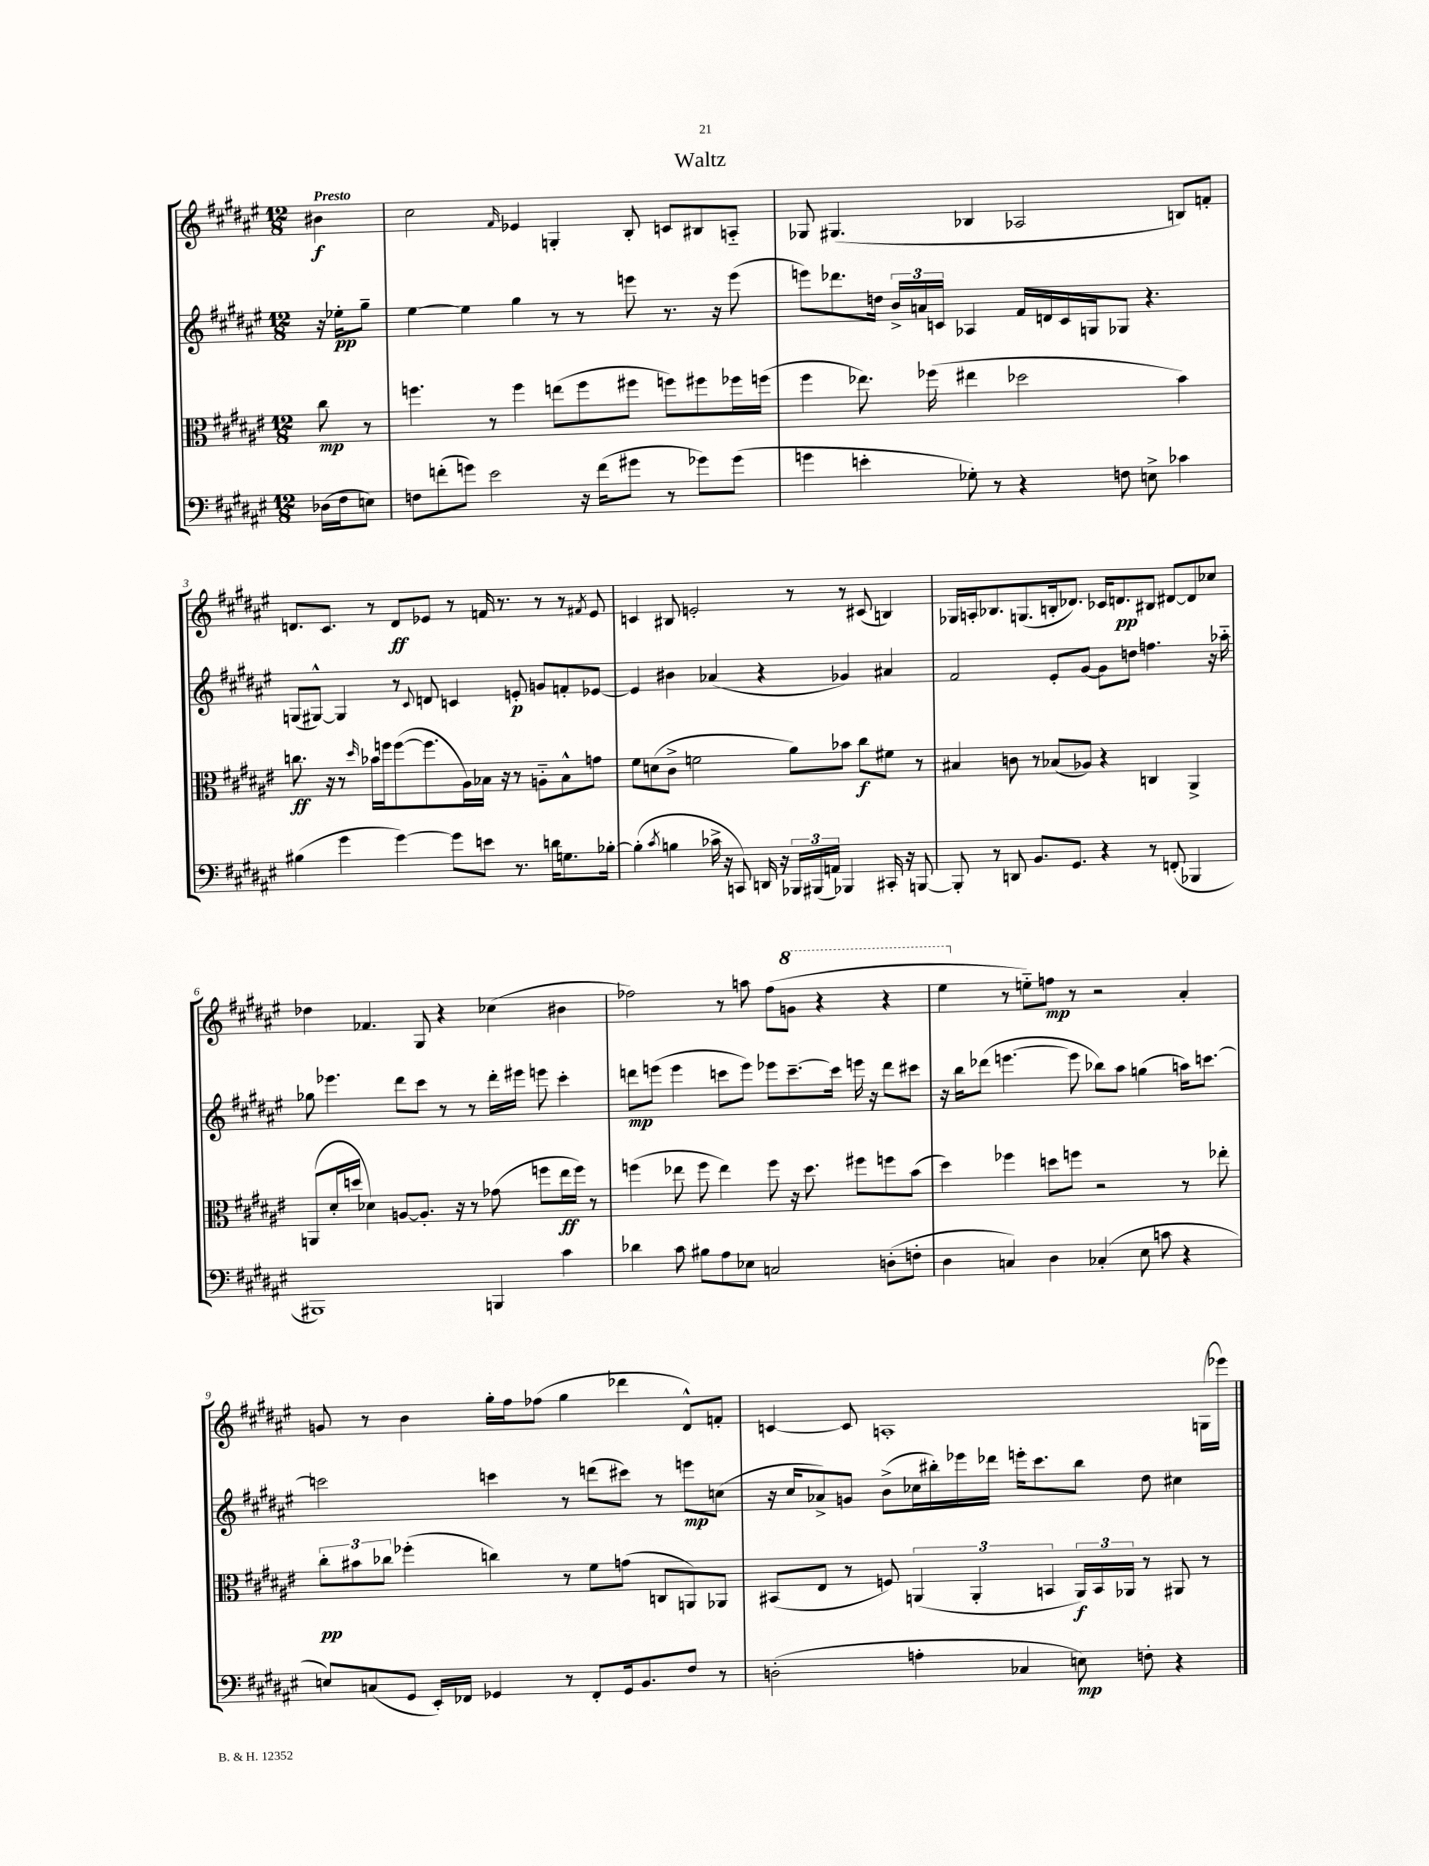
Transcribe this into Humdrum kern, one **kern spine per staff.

**kern	**kern	**kern	**kern
*staff4	*staff3	*staff2	*staff1
*clefF4	*clefC3	*clefG2	*clefG2
*k[f#c#g#d#a#e#]	*k[f#c#g#d#a#e#]	*k[f#c#g#d#a#e#]	*k[f#c#g#d#a#e#]
*M12/8	*M12/8	*M12/8	*M12/8
(16D-\LL	8cc#\	16r	4b#\
16F#\J	.	16ee-'\LK	.
8E\J)	8r	8gg#~\J	.
=	=	=	=
8F\L	4.ff\	[4ee#\	2cc#\
(8f'\	.	.	.
8g\J)	.	4ee#\]	.
2e#\	8r	.	.
.	.	.	16qqf#/
.	4ff\	4gg#\	4e-/
.	(8ee\L	8r	4G'/
16r	8ff\	8r	.
(16f\LK	.	.	.
8g#\J	8ff#\J	8eee\	8B'/
8r	8ff\L)	8.r	8c/L
8g-\L)	8ff#\	.	8B#/
.	.	16r	.
(8g-\J	16ff-\L	(8eee\	8A'~/J
.	(16ff\JJ	.	.
=	=	=	=
4g\	4ff#\	8eee\L)	8G-/
.	.	8.ddd-\	(4.G#/
4e'\	8.ee-\)	.	.
.	.	16dd\Jk	.
.	.	24b^/LL	.
.	.	24a/	.
.	(16ff-\	.	.
.	.	24c/JJ	.
8G-'\)	4ee#\	4A-/	4B-/
8r	.	.	.
4r	2dd-\	16f#/LL	2A-/
.	.	16d/	.
.	.	16c/	.
.	.	16G/J	.
8F\	.	8G-/J	.
8E^\	.	4.r	.
4c-\	4b\)	.	8B/L)
.	.	.	8f'/J
=	=	=	=
(4B#\	8.cc\	(8G/L	8.d/L
.	.	[8G#^^/J)	.
.	16r	.	8.c#/J
4g#\	8r	4G#/]	.
.	16qqdd#/	.	.
.	16b-\LL	.	8r
.	16ff\J	.	.
[4g#\)	([8ff\	8r	8d/L
.	.	8qqc#/	.
.	8.ff\]	8d/	8e-/J
8g#\]L	.	4c/	8r
.	16A#\L)	.	.
8e\J	16B-\JJ	.	16f/
.	16r	.	8.r
8.r	8r	8e'/	.
.	8A'~\L	8g/L	8r
16d\LK	.	.	.
8.G\	8B-^^\	8f'/	8r
.	.	.	8qf#/
.	8g\J	[8e-/J	8e-/
[16B-'\Jk	.	.	.
=	=	=	=
(4B-'\]	8f#\L	4e-/]	4c/
.	(8d\	.	.
8qc#/	.	.	.
4B\	8c#^\J	4b#\	8B#/
.	2f\	.	2e'/
16c-^\	.	(4a-/	.
16r	.	.	.
8CC/)	.	.	.
16DD/	.	4r	.
16r	.	.	.
24BBB-/LL	8a#\L)	.	8r
(24BBB#/	.	.	.
24AA/JJ)	.	.	.
4BBB-/	8b-\J	4g-/)	8r
.	8cc#\L	.	(8c#/
16CC#'/	8f#\J	4a#/	4B/)
16r	.	.	.
[8BBB/	8r	.	.
=	=	=	=
8BBB'/]	4B#/	2f#/	16G-/LL
.	.	.	16A'/J
8r	.	.	8.B-/
8DD/	8c\	.	.
.	.	.	(8.G/
8.BB/L	8r	.	.
.	(8B-/L	8e#'/L	16B'/k
8.GG#/J	.	.	8.d-/J)
.	8A-/J)	[8g#/J	.
4r	4r	8g#\]L	16c-/LK
.	.	.	8.d/
.	.	8dd\J	.
8r	4C/	4.ff\	8B#/J
(8FF'/	.	.	[8d#/L
4BBB-/	4AA#^/	.	8d#/]
.	.	16r	8cc-/J
.	.	16aa-'~\	.
=	=	=	=
1BBB#)	(8AA/L	8gg-\	4dd-\
.	16d#'/L	4.eee-\	.
.	16dd/JJ	.	.
.	4d-\)	.	4.f-/
.	[8A/L	8ddd#\L	.
.	8.A'/]J	8ccc#\J	8G#/
.	.	8r	4r
.	16r	.	.
.	8r	8r	.
4BBB/	(8g-\	16ddd#'\LL	(4cc-\
.	.	16eee#\JJ	.
.	8ff\L	8eee\	.
4c#\	16ee#\L	4ccc#'\	4b#\
.	16ff\JJ)	.	.
.	8r	.	.
=	=	=	=
4d-\	(4ff\	8ddd\L	2ff-\)
.	.	(8eee\J	.
8c#\	8ee-\	4eee\	.
8B#\L	8ff\	.	.
8A#\	4ee-\)	8ccc\L	8r
8E-\J	.	8eee\J)	8aa\
2C/	8ff\	8eee-\L	(8ff-\L
.	16r	[8.ccc~\	8gg\J
.	8.dd#\	.	.
.	.	.	4r
.	.	16ccc\]Jk	.
.	8ff#\L	16eee\	.
.	.	16r	.
(8D'\L	8ff\	8ddd\L	4r
8F'\J	(8b\J	8ccc#\J	.
=	=	=	=
4D#\	4dd#\)	16r	4eee#\
.	.	16bb\LK	.
.	.	(8ddd-\J	.
4C/)	4ff-\	[4.eee\	8r
.	.	.	8ee'~\L)
4D#\	8dd\L	.	8ff\J
.	8ff\J	8eee\]	8r
(4C-'/	2r	8bb-\L)	2r
.	.	8aa#\J	.
8E#\	.	(4gg\	.
8c\	.	.	.
4r	8r	16aa\LK)	4a#'/
.	.	[8.ccc\J	.
.	8ee-'\	.	.
=	=	=	=
8E/L)	12cc#'\L	2ccc\]	8g/
.	12b#\	.	.
(8C/	.	.	8r
.	12cc-\J	.	.
8GG#/J	(4ff-'\	.	4b\
16EE#'/LL)	.	.	.
16FF-/JJ	.	.	.
4GG-/	4cc\)	4ccc\	16gg#'\LL
.	.	.	16ff#\J
.	.	.	(8ff-\J
8r	8r	8r	4gg#\
8FF-'/L	8f#\L	(8ddd\L	.
16GG-/k	(8g\J	8ccc#\J)	4ddd-\
8.BB/	.	.	.
.	8C/L	8r	.
8F#/J	8AA/)	8eee\L	8d#^^/L)
8r	8AA-/J	(8cc\J	8f'/J
=	=	=	=
(2D'\	(8BB#/L	16r	[4c/
.	.	16cc#/LK	.
.	8E#/J	8a-^/)	.
.	8r	8g/J	8c/]
.	8F/)	(8b^\L	1A'
4A'\	(6AA/	16cc-\L	.
.	.	16bb#'\)	.
.	.	16eee-\	.
.	6AA'/	.	.
.	.	16ddd-\JJ	.
4C-/	.	16eee'\LK	.
.	.	8.ccc#\	.
.	6BB/	.	.
8E\)	24AA/LL)	8bb#\J	.
.	24BB/	.	.
.	24AA-/JJ	.	.
8F'\	8r	8dd#\	.
4r	8AA#/	4cc#\	.
.	8r	.	(16G\LL
.	.	.	16eee-\JJ)
==	==	==	==
*-	*-	*-	*-
